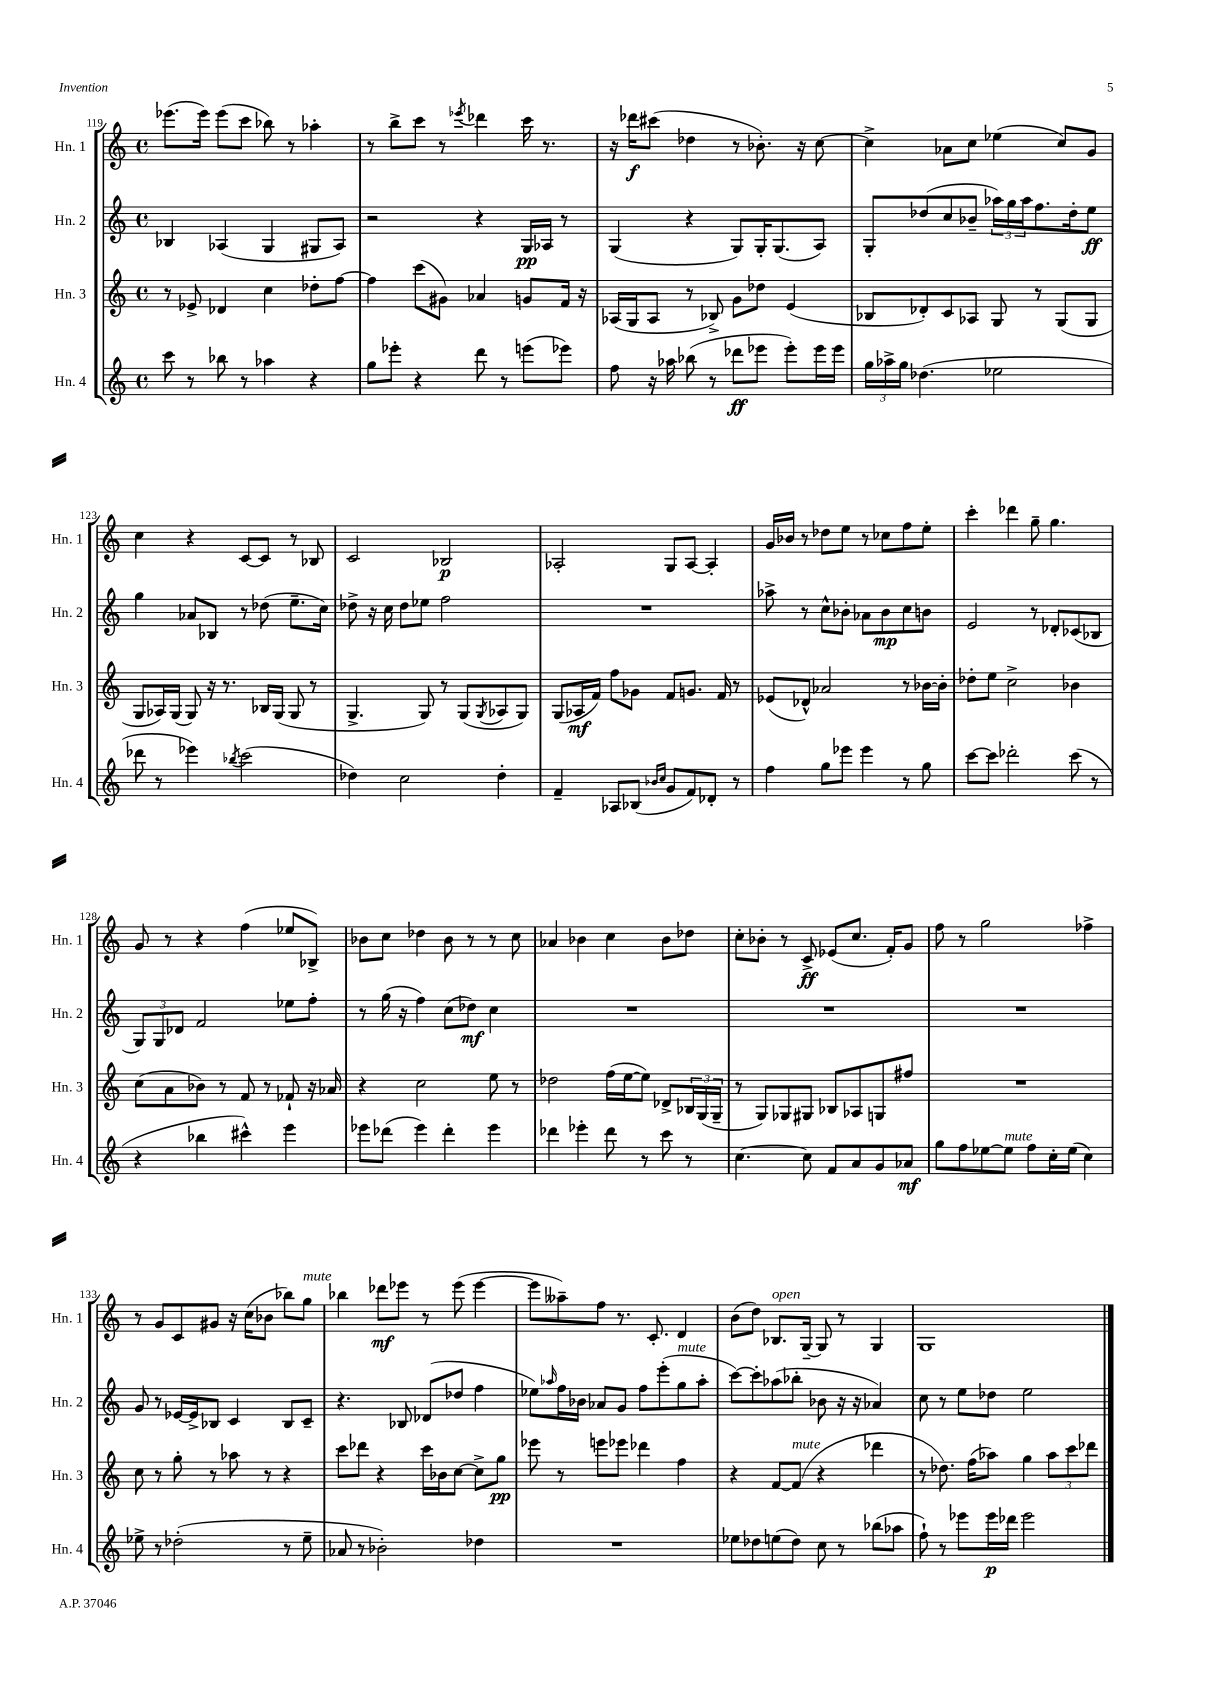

**kern	**dynam	**kern	**dynam	**kern	**dynam	**kern	**dynam
*part4	*part4	*part3	*part3	*part2	*part2	*part1	*part1
*staff4	*staff4	*staff3	*staff3	*staff2	*staff2	*staff1	*staff1
*I"Hn. 4	*	*I"Hn. 3	*	*I"Hn. 2	*	*I"Hn. 1	*
*I'Hn. 4	*	*I'Hn. 3	*	*I'Hn. 2	*	*I'Hn. 1	*
*clefG2	*	*clefG2	*	*clefG2	*	*clefG2	*
*k[]	*	*k[]	*	*k[]	*	*k[]	*
*M4/4	*	*M4/4	*	*M4/4	*	*M4/4	*
*met(c)	*	*met(c)	*	*met(c)	*	*met(c)	*
=119	=119	=119	=119	=119	=119	=119	=119
8ccc\	.	8r	.	4B-X/	.	(8.eee-X\L	.
8r	.	8e-X^/	.	.	.	.	.
.	.	.	.	.	.	16eee-\Jk)	.
8bb-X\	.	4d-X/	.	(4A-X/	.	(8eee-\L	.
8r	.	.	.	.	.	8ccc\J	.
4aa-X\	.	4cc\	.	4G/	.	8bb-X\)	.
.	.	.	.	.	.	8r	.
4r	.	8dd-X'\L	.	8G#X/L	.	4aa-X'\	.
.	.	[8ff\J	.	8A-/J)	.	.	.
=120	=120	=120	=120	=120	=120	=120	=120
8gg\L	.	4ff\]	.	2r	.	8r	.
8eee-X'\J	.	.	.	.	.	8bb^\L	.
4r	.	(8ccc\L	.	.	.	8ccc\J	.
.	.	8g#X\J)	.	.	.	8r	.
.	.	.	.	.	.	8qeee-X/	.
8ddd\	.	4a-X/	.	4r	.	4ddd-X\	.
8r	.	.	.	.	.	.	.
(8eeen\L	.	8gn/L	.	16G/LL	pp	16ccc\	.
.	.	.	.	16A-X/JJ	.	8.r	.
8eee-X\J)	.	16f/Jk	.	8r	.	.	.
.	.	16r	.	.	.	.	.
=121	=121	=121	=121	=121	=121	=121	=121
8ff\	.	(16A-X/LL	.	(4G/	.	16r	.
.	.	16G/J	.	.	.	16ddd-X\KL	f
16r	.	8A-/J	.	.	.	(8ccc#X\J	.
16aa-X\	.	.	.	.	.	.	.
(8bb-X\	.	8r	.	4r	.	4dd-X\	.
8r	.	8B-X^/)	.	.	.	.	.
8ddd-X\L	ff	8g\L	.	8G/L)	.	8r	.
8eee-X\J	.	8dd-X\J	.	16G'/K	.	8.b-X'\)	.
.	.	.	.	(8.G/	.	.	.
8eee-'\L)	.	(4e/	.	.	.	.	.
.	.	.	.	.	.	16r	.
16eee-\L	.	.	.	8A/J)	.	[8cc\	.
16eee-\JJ	.	.	.	.	.	.	.
=122	=122	=122	=122	=122	=122	=122	=122
24gg\LL	.	8B-X/L	.	8G'/L	.	4cc^\]	.
24aa-X^\	.	.	.	.	.	.	.
24gg\JJ	.	.	.	.	.	.	.
(4.dd-X\	.	8d-X'/)	.	(8dd-X/	.	.	.
.	.	8c/	.	8cc/	.	8a-X\L	.
.	.	8A-X/J	.	8b-X~/J	.	8cc\J	.
2ee-X\	.	8G/	.	24aa-X\LL)	.	(4ee-X\	.
.	.	.	.	24gg\	.	.	.
.	.	.	.	24aa-\J	.	.	.
.	.	8r	.	8.ff\	.	.	.
.	.	(8G/L	.	.	.	8cc/L)	.
.	.	.	.	16dd-'\k	.	.	.
.	.	8G/J	.	8ee\J	ff	8g/J	.
!!LO:LB:g=z
=123	=123	=123	=123	=123	=123	=123	=123
8ddd-X\	.	8G/L	.	4gg\	.	4cc\	.
8r	.	16A-X/L)	.	.	.	.	.
.	.	(16G/JJ	.	.	.	.	.
4eee-X\)	.	8G/)	.	8a-X/L	.	4r	.
.	.	16r	.	8B-X/J	.	.	.
.	.	8.r	.	.	.	.	.
8qbb-X/	.	.	.	.	.	.	.
(2ccc\	.	.	.	8r	.	[8c/L	.
.	.	16B-X/LL	.	(8dd-X\	.	8c/J]	.
.	.	(16G/JJ	.	.	.	.	.
.	.	8G/	.	8.ee~\L	.	8r	.
.	.	8r	.	.	.	8B-X/	.
.	.	.	.	16cc\Jk)	.	.	.
=124	=124	=124	=124	=124	=124	=124	=124
4dd-X\)	.	4.G^/	.	8dd-X^\	.	2c/	.
.	.	.	.	16r	.	.	.
.	.	.	.	16cc\	.	.	.
2cc\	.	.	.	8dd-\L	.	.	.
.	.	8G/)	.	8ee-X\J	.	.	.
.	.	8r	.	2ff\	.	2B-X/	p
.	.	(8G/L	.	.	.	.	.
.	.	8qG/	.	.	.	.	.
4dd-'\	.	8A-X/	.	.	.	.	.
.	.	8G/J)	.	.	.	.	.
=125	=125	=125	=125	=125	=125	=125	=125
4f~/	.	(8G/L	.	1r	.	2A-X'/	.
.	.	16A-X/L	mf	.	.	.	.
.	.	16f/JJ)	.	.	.	.	.
8A-X/L	.	8ff\L	.	.	.	.	.
(8B-X/J	.	8g-X\J	.	.	.	.	.
16qqb-X/LL	.	.	.	.	.	.	.
16qqcc/JJ	.	.	.	.	.	.	.
8g/L	.	8f/L	.	.	.	8G/L	.
8f/)	.	8.gn/J	.	.	.	[8A-/J	.
8d-X'/J	.	.	.	.	.	4A-'/]	.
.	.	16f/	.	.	.	.	.
8r	.	8r	.	.	.	.	.
=126	=126	=126	=126	=126	=126	=126	=126
4ff\	.	(8e-X/L	.	8aa-X^\	.	16g/LL	.
.	.	.	.	.	.	16b-X/JJ	.
.	.	8d-X^^/J)	.	8r	.	8r	.
8gg\L	.	2a-X/	.	8cc^^\L	.	8dd-X\L	.
8eee-X\J	.	.	.	8b-X'\J	.	8ee\J	.
4eee-\	.	.	.	8a-X\L	.	8r	.
.	.	.	.	8b-\	mp	8cc-X\L	.
8r	.	8r	.	8cc\	.	8ff\	.
8gg\	.	[16b-X\LL	.	8bn\J	.	8ee'\J	.
.	.	16b-'\JJ]	.	.	.	.	.
=127	=127	=127	=127	=127	=127	=127	=127
[8ccc\L	.	8dd-X'\L	.	2e/	.	4ccc'\	.
8ccc\J]	.	8ee\J	.	.	.	.	.
2ddd-X'\	.	2cc^\	.	.	.	4ddd-X\	.
.	.	.	.	8r	.	8gg~\	.
.	.	.	.	8d-X'/L	.	4.gg\	.
(8ccc\	.	4b-X\	.	(8c-X/	.	.	.
8r	.	.	.	8B-X/J	.	.	.
!!LO:LB:g=z
=128	=128	=128	=128	=128	=128	=128	=128
4r	.	(8cc\L	.	12G/L)	.	8g/	.
.	.	.	.	12G/	.	.	.
.	.	8a\	.	.	.	8r	.
.	.	.	.	12d-X/J	.	.	.
4bb-X\	.	8b-X\J)	.	2f/	.	4r	.
.	.	8r	.	.	.	.	.
4ccc#X^^\)	.	8f/	.	.	.	(4ff\	.
.	.	8r	.	.	.	.	.
4eee\	.	8f-X`/	.	8ee-X\L	.	8ee-X/L	.
.	.	16r	.	8ff'\J	.	8B-X^/J)	.
.	.	16a-X/	.	.	.	.	.
=129	=129	=129	=129	=129	=129	=129	=129
8eee-X\L	.	4r	.	8r	.	8b-X\L	.
(8ddd-X\J	.	.	.	(16gg\	.	8cc\J	.
.	.	.	.	16r	.	.	.
4eee-\)	.	2cc\	.	4ff\)	.	4dd-X\	.
4ddd-'\	.	.	.	(8cc\L	.	8b-\	.
.	.	.	.	8dd-X\J)	mf	8r	.
4eee-\	.	8ee\	.	4cc\	.	8r	.
.	.	8r	.	.	.	8cc\	.
=130	=130	=130	=130	=130	=130	=130	=130
4ddd-X\	.	2dd-X\	.	1r	.	4a-X/	.
4eee-X'\	.	.	.	.	.	4b-X\	.
8ddd-\	.	(16ff\LL	.	.	.	4cc\	.
.	.	[16ee\J	.	.	.	.	.
8r	.	8ee\J])	.	.	.	.	.
8ccc\	.	8d-X^/L	.	.	.	8b-\L	.
8r	.	24B-X/L	.	.	.	8dd-X\J	.
.	.	(24G/	.	.	.	.	.
.	.	24G~/JJ	.	.	.	.	.
=131	=131	=131	=131	=131	=131	=131	=131
[4.cc\	.	8r	.	1r	.	8cc'\L	.
.	.	8G/L)	.	.	.	8b-X'\J	.
.	.	8G-X/	.	.	.	8r	.
8cc\]	.	8G#X/J	.	.	.	8c^/	ff
8f/L	.	8B-X/L	.	.	.	(8e-X/L	.
8a/	.	8A-X/	.	.	.	8.cc/J	.
8g/	.	8Gn/	.	.	.	.	.
.	.	.	.	.	.	16f'/KL)	.
8a-X/J	mf	8ff#X/J	.	.	.	8g/J	.
=132	=132	=132	=132	=132	=132	=132	=132
8gg\L	.	1r	.	1r	.	8ff\	.
8ff\	.	.	.	.	.	8r	.
[8ee-X\	.	.	.	.	.	2gg\	.
!LO:TX:a:i:t=mute	!	!	!	!	!	!	!
8ee-\J]	.	.	.	.	.	.	.
8ff\L	.	.	.	.	.	.	.
16cc'\L	.	.	.	.	.	.	.
(16ee-\JJ	.	.	.	.	.	.	.
4cc\)	.	.	.	.	.	4ff-X^\	.
!!LO:LB:g=z
=133	=133	=133	=133	=133	=133	=133	=133
8ee-X^\	.	8cc\	.	8g/	.	8r	.
8r	.	8r	.	8r	.	8g/L	.
(2dd-X'\	.	8gg'\	.	[16e-X/LL	.	8c/	.
.	.	.	.	16e-^/J]	.	.	.
.	.	8r	.	8B-X/J	.	8g#X/J	.
.	.	8aa-X\	.	4c/	.	16r	.
.	.	.	.	.	.	(16cc\KL	.
.	.	8r	.	.	.	8b-X\J	.
8r	.	4r	.	8B-/L	.	8bb-X\L)	.
!	!	!	!	!	!	!LO:TX:a:i:t=mute	!
8ee-~\	.	.	.	8c~/J	.	8gg\J	.
=134	=134	=134	=134	=134	=134	=134	=134
8a-X/	.	8ccc\L	.	4.r	.	4bb-X\	.
8r	.	8ddd-X\J	.	.	.	.	.
2b-X'\)	.	4r	.	.	.	8ddd-X\L	mf
.	.	.	.	8B-X/	.	8eee-X\J	.
.	.	16ccc\LL	.	(8d-X/L	.	8r	.
.	.	16b-X\J	.	.	.	.	.
.	.	[8cc\J	.	8dd-X/J	.	(8eee-\	.
4dd-X\	.	8cc^\L]	.	4ff\	.	[4eee-\	.
.	.	8gg\J	pp	.	.	.	.
=135	=135	=135	=135	=135	=135	=135	=135
1r	.	8eee-X\	.	8ee-X\L)	.	8eee-\L]	.
.	.	.	.	16qqaa-X/	.	.	.
.	.	8r	.	16ff\L	.	8aa--X~\)	.
.	.	.	.	16b-X\JJ	.	.	.
.	.	8eeen\L	.	8a-X/L	.	8ff\J	.
.	.	8eee-X\J	.	8g/J	.	8.r	.
.	.	4ddd-X\	.	8ff\L	.	.	.
.	.	.	.	.	.	8.c'/	.
.	.	.	.	(8eee'\	.	.	.
!	!	!	!	!LO:TX:a:i:t=mute	!	!	!
.	.	4ff\	.	8gg\	.	4d/	.
.	.	.	.	8aa-'\J	.	.	.
=136	=136	=136	=136	=136	=136	=136	=136
8ee-X\L	.	4r	.	[8ccc\L)	.	(8b\L	.
8dd-X\	.	.	.	8ccc'\]	.	8dd\J)	.
!	!	!	!	!	!	!LO:TX:a:i:t=open	!
(8een\	.	[8f/L	.	(8aa-X\	.	8.B-X/L	.
!	!	!LO:TX:a:i:t=mute	!	!	!	!	!
8dd-\J)	.	(8f/J]	.	8bb-X'\J	.	.	.
.	.	.	.	.	.	[16G~/Jk	.
8cc\	.	4r	.	8b-X\	.	8G/]	.
8r	.	.	.	16r	.	8r	.
.	.	.	.	16r	.	.	.
(8bb-X\L	.	4ddd-X\	.	4a-X/)	.	4G/	.
8aa-X\J	.	.	.	.	.	.	.
=137	=137	=137	=137	=137	=137	=137	=137
8ff`\)	.	8r	.	8cc\	.	1G	.
8r	.	8.dd-X\)	.	8r	.	.	.
8eee-X\L	.	.	.	8ee\L	.	.	.
.	.	(16ff\KL	.	.	.	.	.
16eee-\L	p	8aa-X\J)	.	8dd-X\J	.	.	.
16ddd-X\JJ	.	.	.	.	.	.	.
2eee-\	.	4gg\	.	2ee\	.	.	.
.	.	12aa-\L	.	.	.	.	.
.	.	12ccc\	.	.	.	.	.
.	.	12ddd-X\J	.	.	.	.	.
==	==	==	==	==	==	==	==
*-	*-	*-	*-	*-	*-	*-	*-
